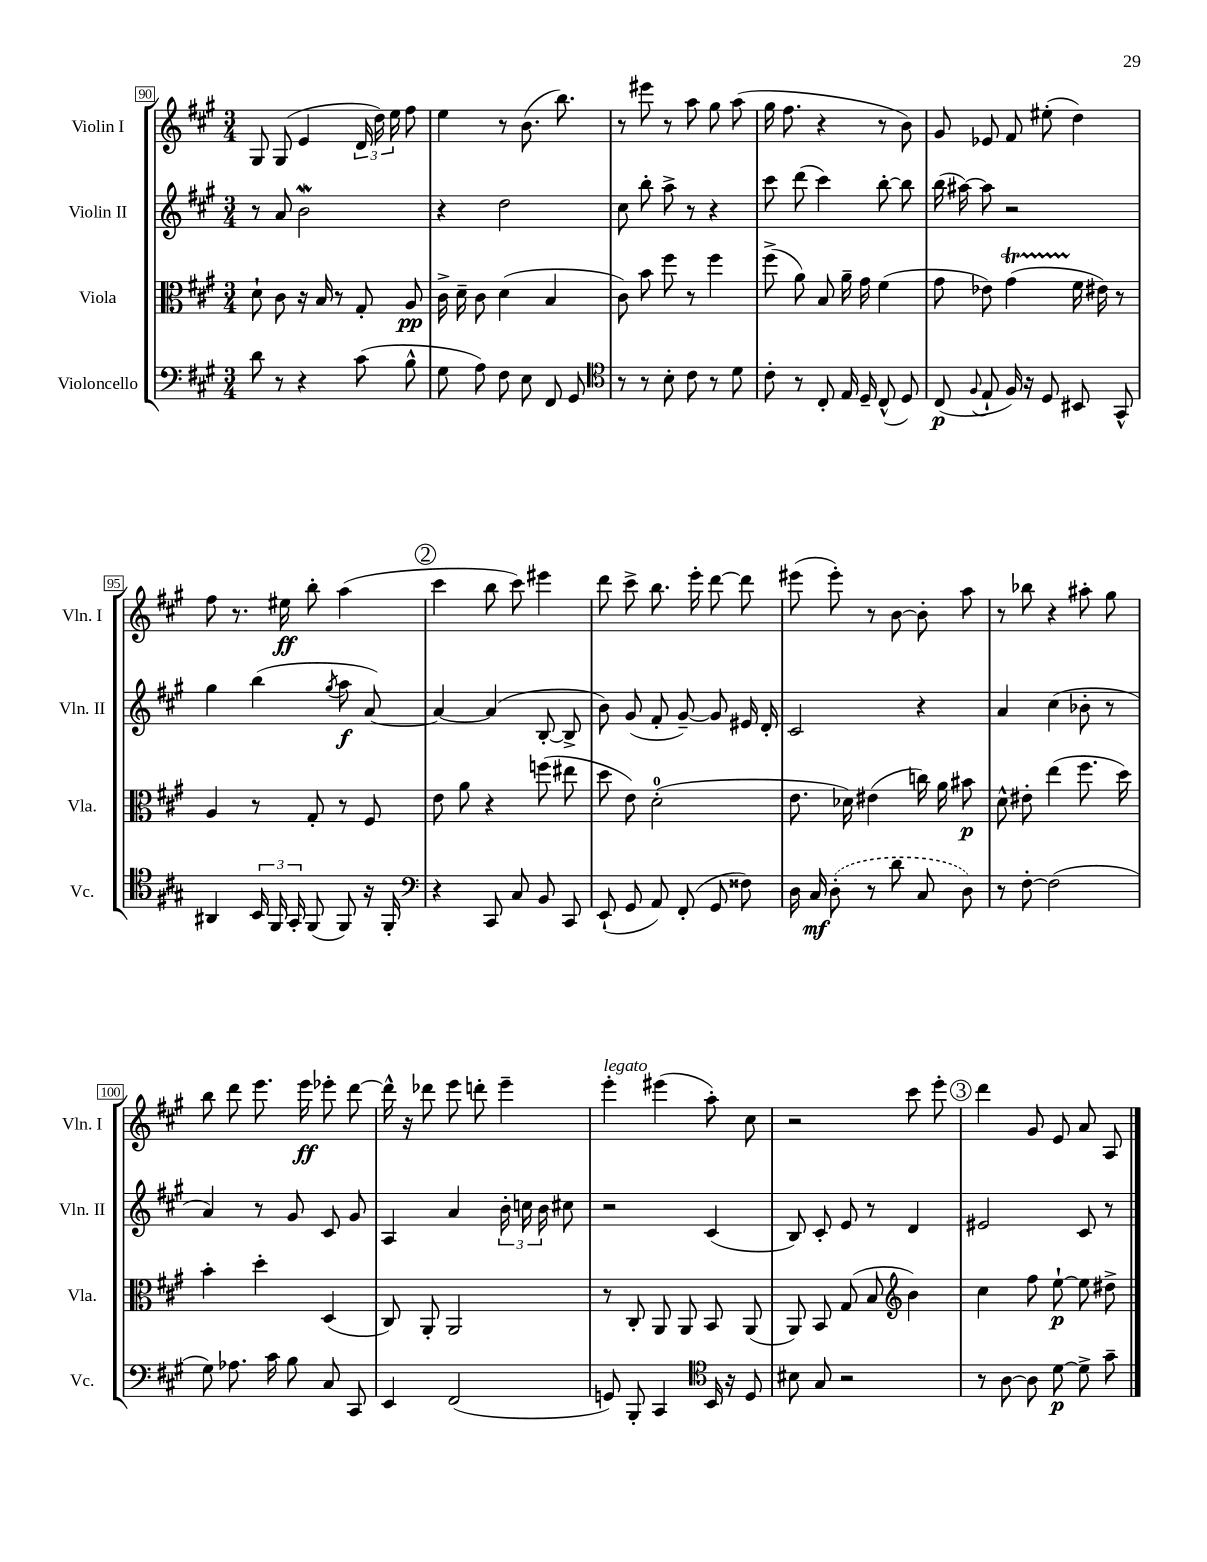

**kern	**dynam	**kern	**dynam	**kern	**dynam	**kern	**dynam
*part4	*part4	*part3	*part3	*part2	*part2	*part1	*part1
*staff4	*staff4	*staff3	*staff3	*staff2	*staff2	*staff1	*staff1
*I"Violoncello	*	*I"Viola	*	*I"Violin II	*	*I"Violin I	*
*I'Vc.	*	*I'Vla.	*	*I'Vln. II	*	*I'Vln. I	*
*clefF4	*	*clefC3	*	*clefG2	*	*clefG2	*
*k[f#c#g#]	*	*k[f#c#g#]	*	*k[f#c#g#]	*	*k[f#c#g#]	*
*M3/4	*	*M3/4	*	*M3/4	*	*M3/4	*
=90	=90	=90	=90	=90	=90	=90	=90
8d\	.	8d`\	.	8r	.	8G#/	.
8r	.	8c#\	.	8a/	.	(8G#/	.
4r	.	16r	.	2bW\	.	4e/	.
.	.	16B/	.	.	.	.	.
.	.	8r	.	.	.	.	.
(8c#\	.	8G#'/	.	.	.	24d/	.
.	.	.	.	.	.	24dd\)	.
.	.	.	.	.	.	24ee\	.
8B^^\	.	8A/	pp	.	.	8ff#\	.
=91	=91	=91	=91	=91	=91	=91	=91
8G#\	.	16c#^\	.	4r	.	4ee\	.
.	.	16d~\	.	.	.	.	.
8A\)	.	8c#\	.	.	.	.	.
8F#\	.	(4d\	.	2dd\	.	8r	.
8E\	.	.	.	.	.	(8.b\	.
8FF#/	.	4B/	.	.	.	.	.
.	.	.	.	.	.	8.bb\)	.
8GG#/	.	.	.	.	.	.	.
=92	=92	=92	=92	=92	=92	=92	=92
*clefC4	*	*	*	*	*	*	*
8r	.	8c#\)	.	8cc#\	.	8r	.
8r	.	8b\	.	8bb'\	.	8eee#X\	.
8B'\	.	8ff#\	.	8aa^\	.	8r	.
8c#\	.	8r	.	8r	.	8aa\	.
8r	.	4ff#\	.	4r	.	8gg#\	.
8d\	.	.	.	.	.	(8aa\	.
=93	=93	=93	=93	=93	=93	=93	=93
8c#'\	.	(8ff#^\	.	8ccc#\	.	16gg#\	.
.	.	.	.	.	.	8.ff#\	.
8r	.	8a\)	.	(8ddd\	.	.	.
8C#'/	.	8B/	.	4ccc#\)	.	4r	.
16E/	.	16a~\	.	.	.	.	.
16D~/	.	16g#\	.	.	.	.	.
(8C#^^/	.	(4f#\	.	[8bb'\	.	8r	.
8D/)	.	.	.	8bb\]	.	8b\)	.
=94	=94	=94	=94	=94	=94	=94	=94
(8C#/	p	8g#\	.	(16bb\	.	8g#/	.
.	.	.	.	[16aa#X\)	.	.	.
8qqF#/	.	.	.	.	.	.	.
8E`/	.	8e-X\)	.	8aa#\]	.	8e-X/	.
16F#/)	.	(4g#t\	.	2r	.	8f#/	.
16r	.	.	.	.	.	.	.
8D/	.	.	.	.	.	(8ee#X'\	.
8BB#X/	.	16f#\	.	.	.	4dd\)	.
.	.	16e#X\)	.	.	.	.	.
8GG#^^/	.	8r	.	.	.	.	.
!!LO:LB:g=z
=95	=95	=95	=95	=95	=95	=95	=95
4AA#X/	.	4A/	.	4gg#\	.	8ff#\	.
.	.	.	.	.	.	8.r	.
24BB/	.	8r	.	(4bb\	.	.	.
24FF#/	.	.	.	.	.	.	.
.	.	.	.	.	.	16ee#X\	ff
24GG#'/	.	.	.	.	.	.	.
(8FF#/	.	8G#'/	.	.	.	8bb'\	.
.	.	.	.	8qgg#/	.	.	.
8FF#/)	.	8r	.	8aa\	f	(4aa\	.
16r	.	8F#/	.	[8a/)	.	.	.
16FF#'/	.	.	.	.	.	.	.
!!LO:REH:place=s1:t=2
=96	=96	=96	=96	=96	=96	=96	=96
*clefF4	*	*	*	*	*	*	*
4r	.	8e\	.	4a/_	.	4ccc#\	.
.	.	8a\	.	.	.	.	.
8CC#/	.	4r	.	(4a/]	.	8bb\	.
8C#/	.	.	.	.	.	8ccc#\)	.
8BB/	.	(8ffn\	.	[8B'/	.	4eee#X\	.
8CC#/	.	8ee#X\	.	8B^/]	.	.	.
=97	=97	=97	=97	=97	=97	=97	=97
(8EE`/	.	8dd\	.	8b\)	.	8ddd\	.
8GG#/	.	8e\)	.	(8g#/	.	8ccc#^\	.
8AA/)	.	(2d'\	.	8f#'/	.	8.bb\	.
(8FF#'/	.	.	.	[8g#~/)	.	.	.
.	.	.	.	.	.	16eee'\	.
8GG#/	.	.	.	8g#/]	.	[8ddd\	.
8F##X\)	.	.	.	16e#X/	.	8ddd\]	.
.	.	.	.	16d'/	.	.	.
=98	=98	=98	=98	=98	=98	=98	=98
16D\	.	8.e\	.	2c#/	.	(8eee#X\	.
16C#/	mf	.	.	.	.	.	.
(8D'\	.	.	.	.	.	8eee#'\)	.
.	.	16d-X\)	.	.	.	.	.
8r	.	(4e#X\	.	.	.	8r	.
8d\	.	.	.	.	.	[8b\	.
8C#/	.	16ccn\)	.	4r	.	8b'\]	.
.	.	16a\	.	.	.	.	.
8D\)	.	8b#X\	p	.	.	8aa\	.
=99	=99	=99	=99	=99	=99	=99	=99
8r	.	8d^^\	.	4a/	.	8r	.
[8F#'\	.	8e#X'\	.	.	.	8bb-X\	.
(2F#\]	.	(4ee\	.	(4cc#\	.	4r	.
.	.	8.ff#\	.	8b-X'\	.	8aa#X'\	.
.	.	.	.	8r	.	8gg#\	.
.	.	16dd\)	.	.	.	.	.
!!LO:LB:g=z
=100	=100	=100	=100	=100	=100	=100	=100
8G#\)	.	4b'\	.	4a/)	.	8bb\	.
8.A-X\	.	.	.	.	.	8ddd\	.
.	.	4dd'\	.	8r	.	8.eee\	.
16c#\	.	.	.	.	.	.	.
8B\	.	.	.	8g#/	.	.	.
.	.	.	.	.	.	16eee\	ff
8C#/	.	(4D/	.	8c#/	.	8eee-X'\	.
8CC#/	.	.	.	8g#/	.	[8ddd\	.
=101	=101	=101	=101	=101	=101	=101	=101
4EE/	.	8C#/)	.	4A/	.	16ddd^^\]	.
.	.	.	.	.	.	16r	.
.	.	8AA'/	.	.	.	8ddd-X\	.
(2FF#/	.	2AA/	.	4a/	.	8eee\	.
.	.	.	.	.	.	8dddn'\	.
.	.	.	.	24b'\	.	4eee~\	.
.	.	.	.	24ccn\	.	.	.
.	.	.	.	24b\	.	.	.
.	.	.	.	8cc#X\	.	.	.
=102	=102	=102	=102	=102	=102	=102	=102
!	!	!	!	!	!	!LO:TX:a:i:t=legato	!
8GGn/)	.	8r	.	2r	.	4eee'\	.
8BBB'/	.	8C#'/	.	.	.	.	.
4CC#/	.	8AA/	.	.	.	(4eee#X\	.
.	.	8AA/	.	.	.	.	.
*clefC4	*	*	*	*	*	*	*
16BB/	.	8BB/	.	(4c#/	.	8aa'\)	.
16r	.	.	.	.	.	.	.
8D/	.	(8AA/	.	.	.	8cc#\	.
=103	=103	=103	=103	=103	=103	=103	=103
8B#X\	.	8AA/)	.	8B/)	.	2r	.
8G#/	.	8BB/	.	8c#'/	.	.	.
2r	.	(8G#/	.	8e/	.	.	.
.	.	8B/	.	8r	.	.	.
*	*	*clefG2	*	*	*	*	*
.	.	4b\)	.	4d/	.	8ccc#\	.
.	.	.	.	.	.	8eee'\	.
!!LO:REH:place=s1:t=3
=104	=104	=104	=104	=104	=104	=104	=104
8r	.	4cc#\	.	2e#X/	.	4ddd\	.
[8A\	.	.	.	.	.	.	.
8A\]	.	8ff#\	.	.	.	8g#/	.
[8d\	p	[8ee`\	p	.	.	8e/	.
8d^\]	.	8ee\]	.	8c#/	.	8a/	.
8g#~\	.	8dd#X^\	.	8r	.	8A/	.
==	==	==	==	==	==	==	==
*-	*-	*-	*-	*-	*-	*-	*-
